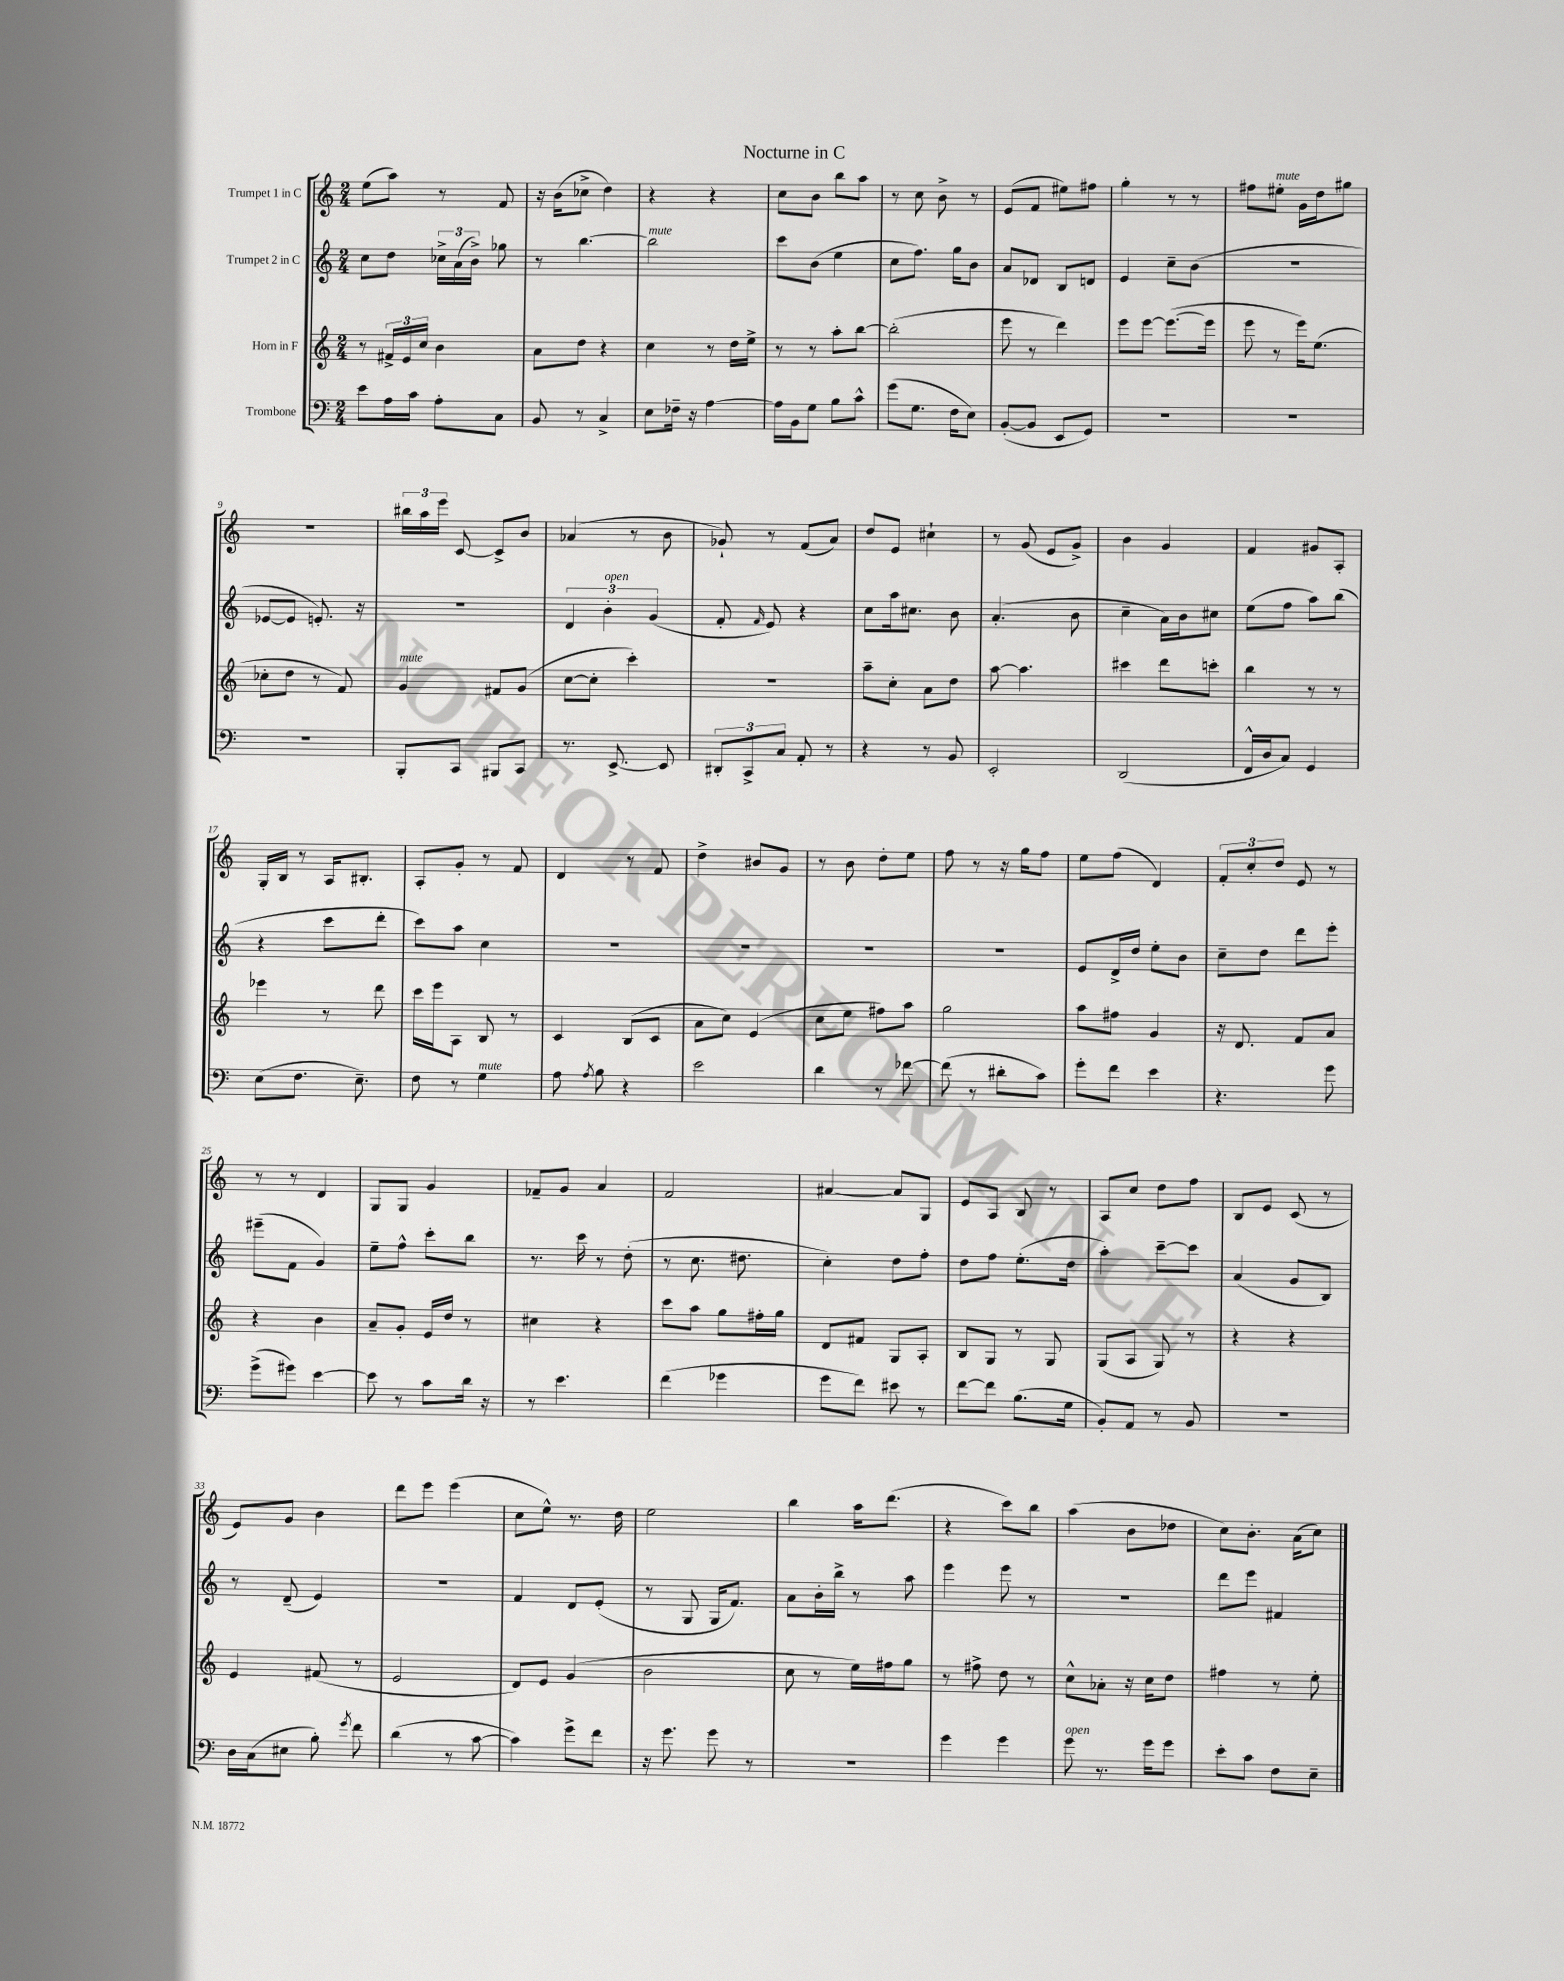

**kern	**kern	**kern	**kern
*part4	*part3	*part2	*part1
*staff4	*staff3	*staff2	*staff1
*I"Trombone	*I"Horn in F	*I"Trumpet 2 in C	*I"Trumpet 1 in C
*clefF4	*clefG2	*clefG2	*clefG2
*k[]	*k[]	*k[]	*k[]
*M2/4	*M2/4	*M2/4	*M2/4
=1	=1	=1	=1
8e\L	8r	8cc\L	(8ee\L
16A\L	24f#X^/LL	8dd\J	8aa\J)
.	24e/	.	.
16c\JJ	.	.	.
.	24cc/JJ	.	.
8A'\L	4b\	24cc-X^\LL	8r
.	.	(24a\	.
.	.	24b^\JJ)	.
8C\J	.	8gg-X\	8f/
=2	=2	=2	=2
8BB/	8a\L	8r	16r
.	.	.	(16b\KL
8r	8dd\J	[4.bb\	8cc-X^\J
4C^/	4r	.	4dd\)
=3	=3	=3	=3
!	!	!LO:TX:a:i:t=mute	!
8E\L	4cc\	2bb\]	4r
16F-X~\Jk	.	.	.
16r	.	.	.
[4A\	8r	.	4r
.	16dd\LL	.	.
.	16ee^\JJ	.	.
=4	=4	=4	=4
16A\LL]	8r	8ccc\L	8cc\L
16BB\J	.	.	.
8G\J	8r	(8b\J	8b\J
8B\L	8aa'\L	4ee\	8bb\L
8c^^\J	[8bb\J	.	8aa\J
=5	=5	=5	=5
(8g\L	(2bb'\]	8cc\L	8r
8.G\J	.	8.ff\J)	8cc\
.	.	.	8b^\
16F\KL	.	16gg\KL	.
8E\J)	.	8b\J	8r
=6	=6	=6	=6
([8BB'/L	8eee\	8a/L	(8e/L
8BB/J]	8r	8d-X/J	8f/J
8EE/L	4ddd\)	8B/L	8ee#X\L)
8GG/J)	.	8dn/J	8ff#X\J
=7	=7	=7	=7
2r	8eee\L	4e/	4gg'\
.	[8eee\J	.	.
.	(8.eee\L_	8cc~\L	8r
.	.	(8b\J	8r
.	16eee\Jk]	.	.
=8	=8	=8	=8
2r	8eee\	2r	8ff#X\L
!	!	!	!LO:TX:a:i:t=mute
.	8r	.	8ee#X'\J
.	16eee\KL)	.	16g\LL
.	(8.ee\J	.	16dd\J
.	.	.	8gg#X\J
!!LO:LB:g=z
=9	=9	=9	=9
2r	8cc-X'\L	[8e-X/L	2r
.	8dd\J	8e-/J]	.
.	8r	8.en'/)	.
.	8f/)	.	.
.	.	16r	.
=10	=10	=10	=10
!	!LO:TX:a:i:t=mute	!	!
8BBB'/L	4g/	2r	24bb#X\LL
.	.	.	24aa\
.	.	.	24eee\JJ
8CC/J	.	.	[8c/
8BBB#X/L	8f#X/L	.	8c^/L]
8CC/J	(8g/J	.	8b/J
=11	=11	=11	=11
8.r	[8cc\L	6d/	(4a-X/
.	8cc'\J]	.	.
!	!	!LO:TX:a:i:t=open	!
.	.	6b'\	.
[8.EE^/	.	.	.
.	4ccc'\)	.	8r
.	.	(6g/	.
8EE/]	.	.	8b\
=12	=12	=12	=12
12DD#X'/L	2r	8f'/	8g-X`/)
12CC^/	.	.	.
.	.	16qqf/	.
.	.	8e/)	8r
12C/J	.	.	.
8AA'/	.	4r	(8f/L
8r	.	.	8a/J)
=13	=13	=13	=13
4r	8aa~\L	8cc\L	8dd/L
.	8cc'\J	16aa\k	8e/J
.	.	8.cc#X\J	.
8r	8a\L	.	4cc#X`\
8BB/	8dd\J	8b\	.
=14	=14	=14	=14
2EE'/	[8aa\	(4.a'/	8r
.	4.aa\]	.	(8g/
.	.	.	8e/L
.	.	8b\	8g^/J)
=15	=15	=15	=15
(2DD/	4ccc#X\	4cc~\	4b\
.	8ddd\L	16a\LL)	4g/
.	.	16b\J	.
.	8cccn'\J	8cc#X\J	.
=16	=16	=16	=16
16FF^^/LL	4bb\	(8ee\L	4f/
16D/J	.	.	.
8C/J)	.	8ff\J	.
4GG/	8r	8aa\L)	8g#X/L
.	8r	(8bb\J	8A'/J
!!LO:LB:g=z
=17	=17	=17	=17
(8E\L	4eee-X\	4r	16G'/LL
.	.	.	16B/JJ
8.F\J	.	.	8r
.	8r	8ccc\L	16A/KL
8.E~\)	.	.	8.B#X'/J
.	8ddd\	8ddd'\J	.
=18	=18	=18	=18
8F\	16ccc\LL	8ccc\L)	8A'/L
.	16eee\J	.	.
8r	8A\J	8aa\J	8g'/J
!LO:TX:a:i:t=mute	!	!	!
4G\	8B/	4cc\	8r
.	8r	.	8f/
=19	=19	=19	=19
8A\	4c/	2r	4d/
8qA/	.	.	.
8B\	.	.	.
4r	(8B/L	.	8r
.	8c/J	.	8f/
=20	=20	=20	=20
2e\	8a\L	2r	4dd^\
.	8cc\J)	.	.
.	(4e/	.	8b#X/L
.	.	.	8g/J
=21	=21	=21	=21
4d\	8cc\L	2r	8r
.	8ee\J	.	8b\
8r	8ff#X\L)	.	8dd'\L
[8f-X\	8aa\J	.	8ee\J
=22	=22	=22	=22
(8f-\]	2gg\	2r	8ff\
8r	.	.	8r
8d#X'\L	.	.	16r
.	.	.	16gg\KL
8c\J)	.	.	8ff\J
=23	=23	=23	=23
8g'\L	8aa\L	8e/L	8ee\L
8f\J	8ff#X\J	16d^/L	(8ff\J
.	.	16dd/JJ	.
4e\	4g/	8ee'\L	4d/)
.	.	8b\J	.
=24	=24	=24	=24
4.r	16r	8cc~\L	12f'/L
.	8.d/	.	.
.	.	.	12cc'/
.	.	8dd\J	.
.	.	.	12dd/J
.	8f/L	8ddd\L	8e/
8g\	8a/J	8eee'\J	8r
!!LO:LB:g=z
=25	=25	=25	=25
(8g^\L	4r	(8eee#X~\L	8r
8g#X\J)	.	8f\J	8r
[4e\	4b\	4g/)	4d/
=26	=26	=26	=26
8e\]	8a~/L	8ee~\L	8G/L
8r	8g'/J	8ff^^\J	8G/J
8c\L	16e/LL	8ccc'\L	4g/
.	16dd/JJ	.	.
16d\Jk	8r	8bb\J	.
16r	.	.	.
=27	=27	=27	=27
8r	4cc#X\	8.r	8f-X~/L
4.e\	.	.	8g/J
.	.	16ccc\	.
.	4r	8r	4a/
.	.	(8dd'\	.
=28	=28	=28	=28
(4f\	8ccc\L	8r	2f/
.	8aa\J	8.cc\	.
4g-X\	8gg\L	.	.
.	.	8.dd#X\	.
.	16ff#X'\L	.	.
.	16gg\JJ	.	.
=29	=29	=29	=29
8g\L	8d/L	4cc'\)	[4a#X/
8f\J)	8f#X/J	.	.
8e#X\	8G/L	8dd\L	8a#/L]
8r	8A'/J	8ff'\J	8G/J
=30	=30	=30	=30
[8f\L	8B/L	8dd\L	8e/L
8f\J]	8G/J	8ff\J	8A/J
(8.B\L	8r	(8.ee'\L	8B/
.	8G/	.	8r
16G\Jk	.	16dd\Jk	.
=31	=31	=31	=31
8BB'/L)	(8G/L	4aa'\)	8A/L
8AA/J	8A/J	.	8cc/J
8r	8G/)	[8ccc~\L	8dd\L
8BB/	8r	8ccc\J]	8ff\J
=32	=32	=32	=32
2r	4r	(4a/	8B/L
.	.	.	8e/J
.	4r	8g/L	(8c/
.	.	8B/J)	8r
!!LO:LB:g=z
=33	=33	=33	=33
16D\LL	4e/	8r	8e/L)
(16C\J	.	.	.
8E#X\J	.	(8d~/	8g/J
8B'\)	(8f#X/	4e/)	4b\
8qg/	.	.	.
8f\	8r	.	.
=34	=34	=34	=34
(4d\	2e/	2r	8ddd\L
.	.	.	8eee\J
8r	.	.	(4eee\
[8c\	.	.	.
=35	=35	=35	=35
4c\])	8d/L)	4f/	8cc\L
.	8e/J	.	8ee^^\J)
8g^\L	(4g/	8d/L	8.r
8f\J	.	(8e'/J	.
.	.	.	16dd\
=36	=36	=36	=36
16r	2b\	8r	2ee\
8.g\	.	.	.
.	.	8G/	.
8g\	.	16G/KL	.
.	.	8.f/J)	.
8r	.	.	.
=37	=37	=37	=37
2r	8cc\	8a\L	4bb\
.	8r	16b'\L	.
.	.	16bb^\JJ	.
.	16ee\LL)	8r	16aa\KL
.	16ff#X\J	.	(8.ddd\J
.	8gg\J	8aa\	.
=38	=38	=38	=38
4g\	8r	4eee\	4r
.	8ff#X^\	.	.
4g\	8dd\	8eee\	8ccc\L)
.	8r	8r	8bb\J
=39	=39	=39	=39
!LO:TX:a:i:t=open	!	!	!
8g\	8cc^^\L	2r	(4aa\
8.r	8a-X'\J	.	.
.	16r	.	8b\L
16g\KL	16cc\KL	.	.
8g\J	8dd\J	.	8dd-X\J
=40	=40	=40	=40
8e'\L	4ff#X\	8ddd\L	8cc\L)
8c\J	.	8eee\J	8.b'\J
8F\L	8r	4f#X/	.
.	.	.	(16a\KL
8E~\J	8ee'\	.	8cc\J)
==	==	==	==
*-	*-	*-	*-
